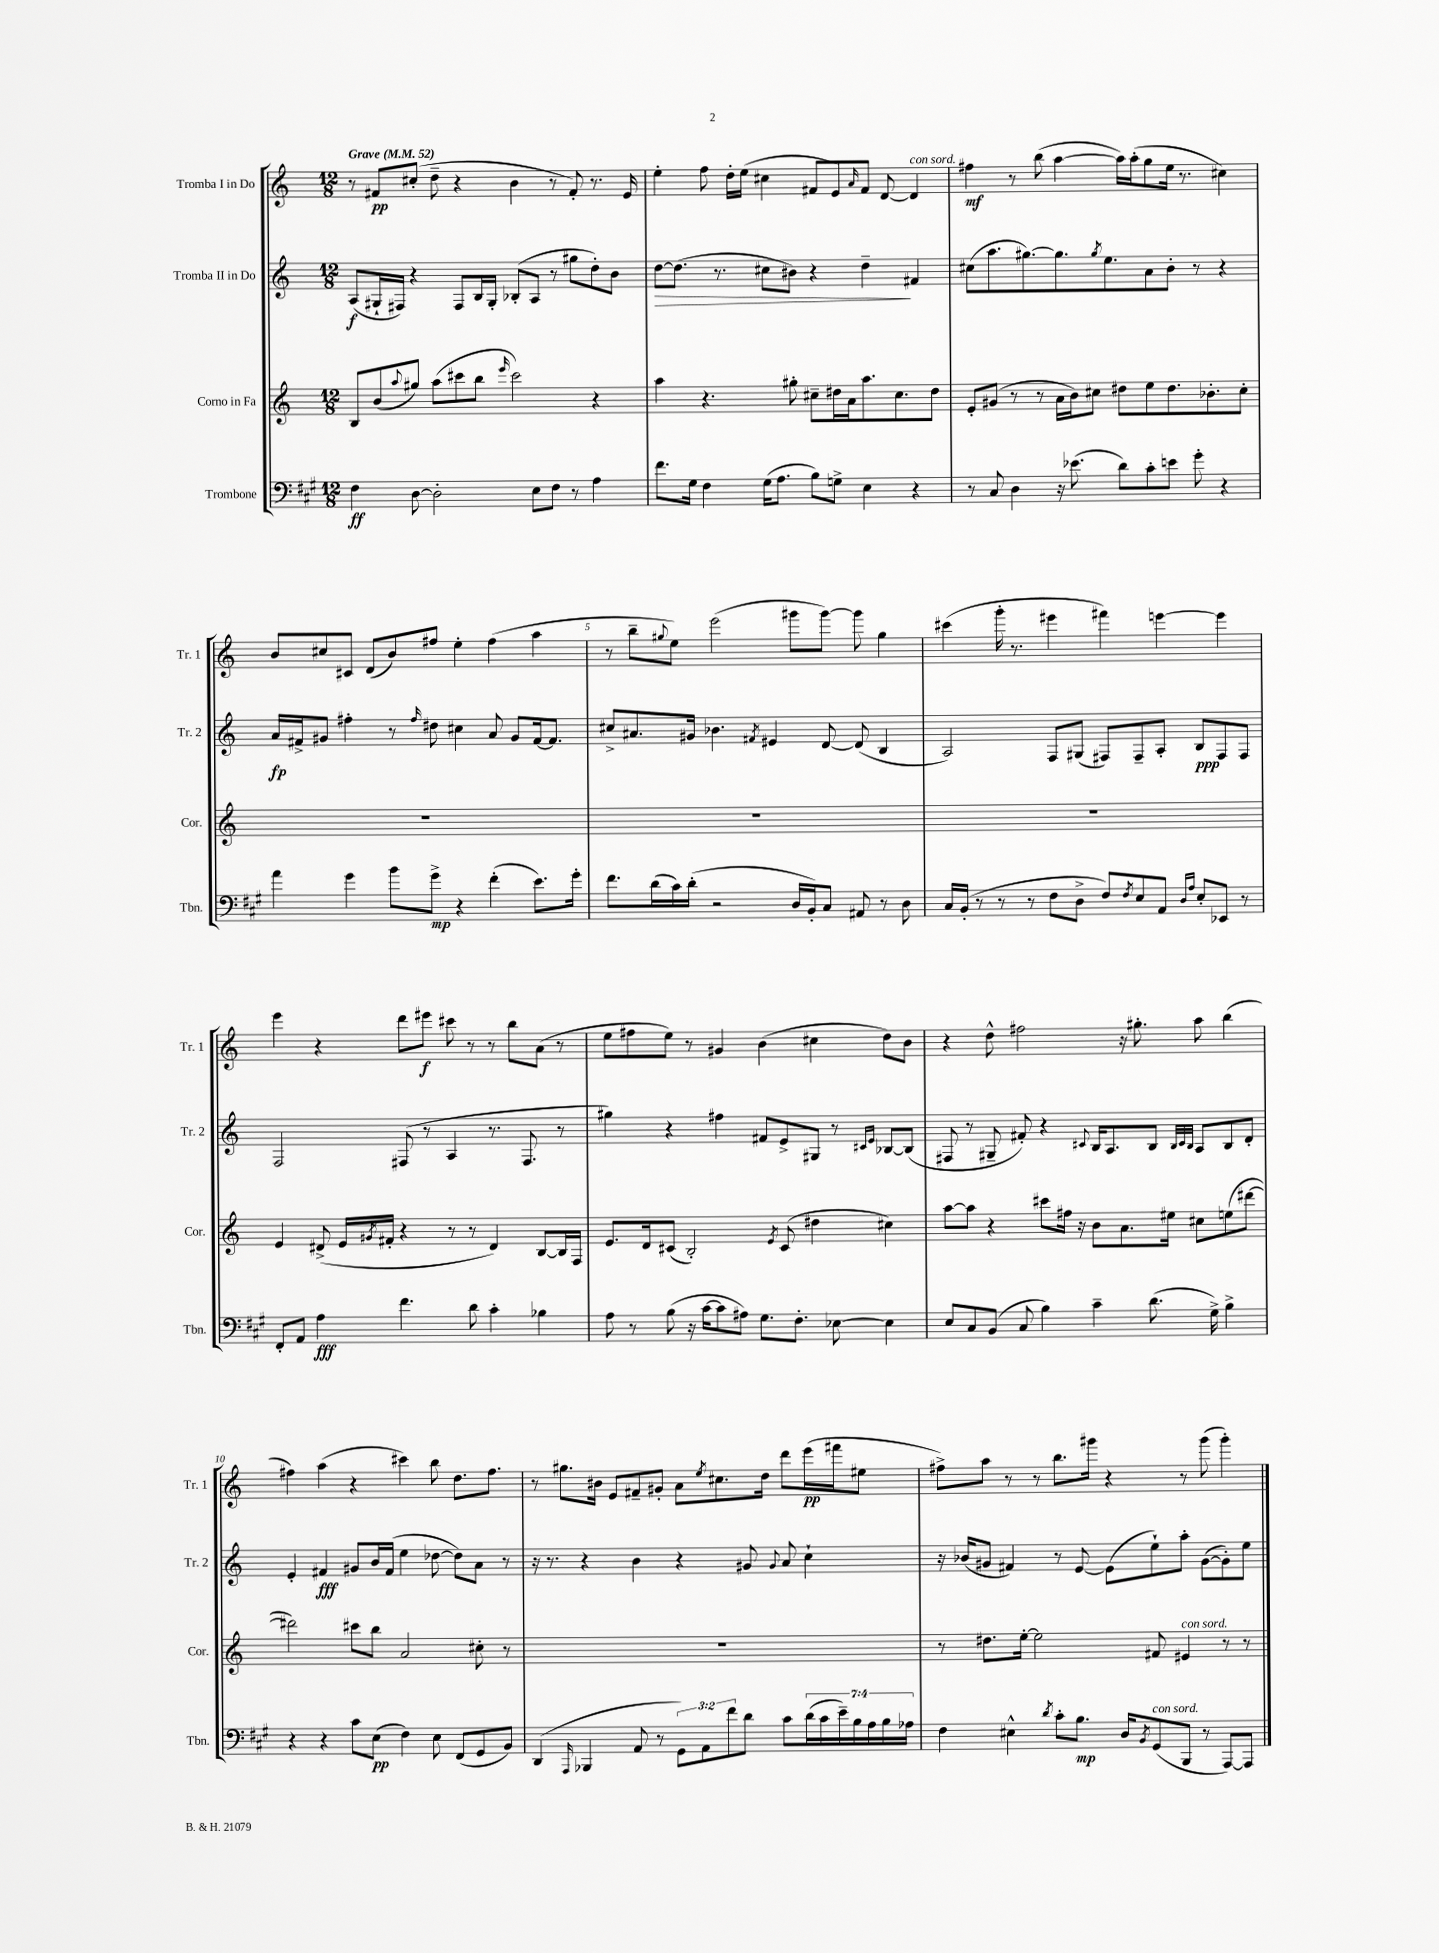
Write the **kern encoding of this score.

**kern	**dynam	**kern	**kern	**dynam	**kern	**dynam
*part4	*part4	*part3	*part2	*part2	*part1	*part1
*staff4	*staff4	*staff3	*staff2	*staff2	*staff1	*staff1
*I"Trombone	*	*I"Corno in Fa	*I"Tromba II in Do	*	*I"Tromba I in Do	*
*I'Tbn.	*	*I'Cor.	*I'Tr. 2	*	*I'Tr. 1	*
*clefF4	*	*clefG2	*clefG2	*	*clefG2	*
*k[f#c#g#]	*	*k[]	*k[]	*	*k[]	*
*M12/8	*	*M12/8	*M12/8	*	*M12/8	*
*MM52	*	*MM52	*MM52	*	*MM52	*
=1	=1	=1	=1	=1	=1	=1
!	!	!	!	!	!LO:TX:a:B:t=Grave	!
4F#\	ff	8B/L	(8A/L	f	8r	.
.	.	(8b/	16G#X`/L	.	8f#X/L	pp
.	.	.	16F#X/JJ)	.	.	.
.	.	8qqaa/	.	.	.	.
[8D\	.	8gg#X/J)	4r	.	(8cc#X'/J	.
2D'\]	.	(8aa\L	.	.	8dd~\	.
.	.	8ccc#X\	8F#/L	.	4r	.
.	.	8bb\J	16B/L	.	.	.
.	.	.	16G#'/JJ	.	.	.
.	.	16qqeee/	.	.	.	.
.	.	2ccc#\)	(8B-X'/L	.	4b\	.
8E\L	.	.	8A/J	.	.	.
8F#\J	.	.	8r	.	8r	.
8r	.	.	8gg#X\L	.	8f#'/)	.
4A\	.	4r	8dd'\)	.	8.r	.
.	.	.	8b\J	.	.	.
.	.	.	.	.	16e/	.
=2	=2	=2	=2	=2	=2	=2
!	!	!	!	!LO:HP:b	!	!
8.f#\L	.	4aa\	[8dd\L	>	4ee'\	.
.	.	.	(8.dd\J]	.	.	.
16G#\Jk	.	.	.	.	.	.
4F#\	.	4.r	.	.	8ff\	.
.	.	.	8.r	.	.	.
.	.	.	.	.	16dd'\LL	.
.	.	.	.	.	(16ee\JJ	.
(16G#\KL	.	.	8cc#X\L	.	4cc#X\	.
8.A\J	.	.	.	.	.	.
.	.	8gg#X'\	8b#X\J)	.	.	.
8B\L)	.	8cc#X~\L	4r	.	8f#X/L	.
8Gn^\J	.	16dd#X\L	.	.	8e/)	.
.	.	16a\J	.	.	.	.
.	.	.	.	.	16qqa/	.
4E\	.	8.aa\	4dd~\	.	8f#/J	.
.	.	.	.	.	[8d/	.
.	.	8.cc#\	.	.	.	.
!	!	!	!	!	!LO:TX:a:i:t=con sord.	!
4r	.	.	4f#X/	]	4d/]	.
.	.	8dd#\J	.	.	.	.
=3	=3	=3	=3	=3	=3	=3
8r	.	8e'/L	(8cc#X\L	.	4ff#X\	mf
8C#/	.	(8g#X/J	8.aa\	.	.	.
4D\	.	8r	.	.	8r	.
.	.	.	[8.gg#X\)	.	.	.
.	.	8r	.	.	(8bb\	.
16r	.	16a\LL	8.gg#\]	.	[4aa\	.
(8.e-X\	.	16b\J)	.	.	.	.
.	.	8cc#X\J	.	.	.	.
.	.	.	8qgg#/	.	.	.
.	.	.	8.ee\	.	.	.
8d\L)	.	8dd#X\L	.	.	16aa\LL])	.
.	.	.	.	.	(16aa'\J	.
8c#'\	.	8ee\	8a\	.	8gg\	.
8en\J	.	8.dd#\	8b'\J	.	16ee\Jk	.
.	.	.	.	.	8.r	.
8g#'\	.	.	8r	.	.	.
.	.	8.b-X'\	.	.	.	.
4r	.	.	4r	.	4cc#X\)	.
.	.	8cc#'\J	.	.	.	.
!!LO:LB:g=z
=4	=4	=4	=4	=4	=4	=4
4a\	.	1.r	16a/LL	fp	8b/L	.
.	.	.	16f#X^/J	.	.	.
.	.	.	8g#X/J	.	8cc#X/	.
4g#\	.	.	4ff#X'\	.	8c#X/J	.
.	.	.	.	.	(8d/L	.
8b\L	.	.	8r	.	8b/)	.
.	.	.	16qqff#/	.	.	.
8g#^\J	mp	.	8dd#X\	.	8ff#X/J	.
4r	.	.	4cc#X\	.	4ee'\	.
(4f#'\	.	.	8a/	.	(4ff#\	.
.	.	.	8g#/L	.	.	.
8.e\L)	.	.	[16f#/k	.	4aa\	.
.	.	.	8.f#/J]	.	.	.
16g#'\Jk	.	.	.	.	.	.
=5	=5	=5	=5	=5	=5	=5
8.f#\L	.	1.r	8cc#X^/L	.	8r	.
.	.	.	8.a#X/	.	8bb~\L	.
(16d\L	.	.	.	.	.	.
.	.	.	.	.	8qqgg#X/	.
16c#\)	.	.	.	.	8ee\J)	.
(16d'\JJ	.	.	16g#X/Jk	.	.	.
2r	.	.	4.b-X\	.	(2eee\	.
.	.	.	8qf#X/	.	.	.
.	.	.	4e#X/	.	.	.
16D/LL	.	.	.	.	8ggg#X\L	.
16BB'/J)	.	.	.	.	.	.
8C#/J	.	.	[8d/	.	[8ggg#\J)	.
8AA#X/	.	.	(8d/]	.	8ggg#\]	.
8r	.	.	4B/	.	4gg#\	.
8D\	.	.	.	.	.	.
=6	=6	=6	=6	=6	=6	=6
16C#/LL	.	1.r	2A/)	.	(4ccc#X\	.
(16BB'/JJ	.	.	.	.	.	.
8r	.	.	.	.	.	.
8r	.	.	.	.	16ggg'\	.
.	.	.	.	.	8.r	.
8r	.	.	.	.	.	.
8F#\L	.	.	8F/L	.	4eee#X\	.
8D^\J	.	.	(8G#X/J	.	.	.
8F#/L)	.	.	8F#X/L)	.	4fff#X\)	.
8qF#/	.	.	.	.	.	.
8E/	.	.	8F#~/	.	.	.
8AA/J	.	.	8A'/J	.	[4eeen\	.
16qqD/LL	.	.	.	.	.	.
16qqA/JJ	.	.	.	.	.	.
8E'/L	.	.	8B/L	ppp	.	.
8EE-X/J	.	.	8F#/	.	4eee\]	.
8r	.	.	8F#/J	.	.	.
!!LO:LB:g=z
=7	=7	=7	=7	=7	=7	=7
8FF#'/L	.	4e/	2F/	.	4eee\	.
8AA/J	.	.	.	.	.	.
4A\	fff	(8d#X^/	.	.	4r	.
.	.	16e/LL	.	.	.	.
.	.	8qg#X/	.	.	.	.
.	.	16f#X'/JJ	.	.	.	.
4.f#\	.	4r	(8F#X/	.	8ddd\L	.
.	.	.	8r	.	8eee#X\J	f
.	.	8r	4A/	.	8ccc#X\	.
8d\	.	8r	.	.	8r	.
4c#'\	.	4d#/)	8.r	.	8r	.
.	.	.	.	.	8bb\L	.
.	.	.	8.F#/	.	.	.
4B-X\	.	[8B/L	.	.	(8a\J	.
.	.	16B/L]	8r	.	8r	.
.	.	16F/JJ	.	.	.	.
=8	=8	=8	=8	=8	=8	=8
8A\	.	8.e/L	4gg#X\)	.	8ee\L	.
8r	.	.	.	.	8ff#X\	.
.	.	16d/k	.	.	.	.
(8B\	.	(8c#X/J	4r	.	8ee\J)	.
16r	.	2B'/)	.	.	8r	.
[16c#\KL	.	.	.	.	.	.
8c#\]	.	.	4ff#X\	.	4g#X/	.
8A#X\J)	.	.	.	.	.	.
8.G#\L	.	.	8f#X/L	.	(4b\	.
.	.	8qe/	.	.	.	.
.	.	(8c#/	8e^/	.	.	.
8.F#'\J	.	.	.	.	.	.
.	.	4dd#X\	8G#X/J	.	4cc#X\	.
[8E-X\	.	.	8r	.	.	.
.	.	.	16qqc#X/LL	.	.	.
.	.	.	16qqe/JJ	.	.	.
4E-\]	.	4cc#X\)	[8B-X/L	.	8dd\L)	.
.	.	.	(8B-/J]	.	8b\J	.
=9	=9	=9	=9	=9	=9	=9
8E/L	.	[8aa\L	8F#X/	.	4r	.
8C#/	.	8aa\J]	8r	.	.	.
(8BB/J	.	4r	8G#X~/	.	8dd^^\	.
8C#/	.	.	8f#X'/)	.	2ff#X\	.
4B\)	.	8ccc#X\L	4r	.	.	.
.	.	16ff#X\Jk	.	.	.	.
.	.	16r	.	.	.	.
.	.	.	8qqc#X/	.	.	.
4c#~\	.	8b\L	16B/KL	.	.	.
.	.	.	8.A/	.	.	.
.	.	8.a\	.	.	16r	.
.	.	.	.	.	8.gg#X'\	.
(8.d\	.	.	8B/J	.	.	.
.	.	16ee#X\Jk	.	.	.	.
.	.	.	32qqB/LLL	.	.	.
.	.	.	32qqc#/	.	.	.
.	.	.	32qqB/JJJ	.	.	.
.	.	8cc#X\L	8A/L	.	8aa\	.
16G#^\)	.	.	.	.	.	.
4B^\	.	(8een\	8B/	.	(4bb\	.
.	.	[8ddd#X\J	8d'/J	.	.	.
!!LO:LB:g=z
=10	=10	=10	=10	=10	=10	=10
4r	.	2ddd#X\])	4e'/	.	4ff#X\)	.
4r	.	.	4f#X/	fff	(4aa\	.
8c#\L	.	8ccc#X\L	8g#X/L	.	4r	.
(8E\J	pp	8bb\J	16b/L	.	.	.
.	.	.	(16f#/JJ	.	.	.
4F#\)	.	2a/	4ee\	.	4ccc#X\)	.
8E\	.	.	[8dd-X\	.	8bb\	.
(8FF#/L	.	.	8dd-\L])	.	8.dd\L	.
8GG#/	.	8cc#X'\	8a\J	.	.	.
.	.	.	.	.	8.ff#\J	.
8BB/J)	.	8r	8r	.	.	.
=11	=11	=11	=11	=11	=11	=11
(4DD/	.	1.r	16r	.	8r	.
.	.	.	8.r	.	.	.
.	.	.	.	.	8.gg#X\L	.
16qqAAA/	.	.	.	.	.	.
4BBB-X/	.	.	4r	.	.	.
.	.	.	.	.	16b#X\Jk	.
.	.	.	.	.	8e/L	.
8AA/	.	.	4b\	.	8f#X~/	.
8r	.	.	.	.	8g#X'/J	.
12GG#\L)	.	.	4r	.	8a\L	.
12AA\	.	.	.	.	.	.
.	.	.	.	.	8qee/	.
.	.	.	.	.	8.cc#X\	.
12f#\	.	.	.	.	.	.
8d\J	.	.	8g#X/	.	.	.
.	.	.	.	.	16dd\Jk	.
.	.	.	8qqg#/	.	.	.
8c#\L	.	.	8a/	.	8ddd\L	.
(28d\L	.	.	4cc`\	.	(16eee\L	pp
28c#\	.	.	.	.	.	.
.	.	.	.	.	16fff#X\J	.
28e~\)	.	.	.	.	.	.
28B\	.	.	.	.	.	.
.	.	.	.	.	8ee#X\J	.
28A\	.	.	.	.	.	.
28B\	.	.	.	.	.	.
28A-X\JJ	.	.	.	.	.	.
=12	=12	=12	=12	=12	=12	=12
4F#\	.	8r	16r	.	8ff#X^\L)	.
.	.	.	(16b-X/KL	.	.	.
.	.	8.dd#X\L	8g#X/J	.	8aa\J	.
4E#X^^\	.	.	4f#X/)	.	8r	.
.	.	[16ee'\Jk	.	.	.	.
.	.	2ee\]	.	.	8r	.
8qd/	.	.	.	.	.	.
8c#'\L	.	.	8r	.	8.bb\L	.
8.B\J	mp	.	[8e/	.	.	.
.	.	.	.	.	16ggg#X\Jk	.
.	.	.	(8e\L]	.	4r	.
16D/KL	.	.	.	.	.	.
8qBB/	.	.	.	.	.	.
!LO:TX:a:i:t=con sord.	!	!	!	!	!	!
(8GG#/	.	8f#X/	8ee`\)	.	.	.
!	!	!LO:TX:a:i:t=con sord.	!	!	!	!
8BBB/J	.	4e#X/	8aa'\J	.	8r	.
8r	.	.	([8g#\L	.	(8ggg#\	.
[8AAA/L)	.	8r	8g#'\])	.	4ggg#'\)	.
8AAA/J]	.	8r	8ee\J	.	.	.
==	==	==	==	==	==	==
*-	*-	*-	*-	*-	*-	*-
